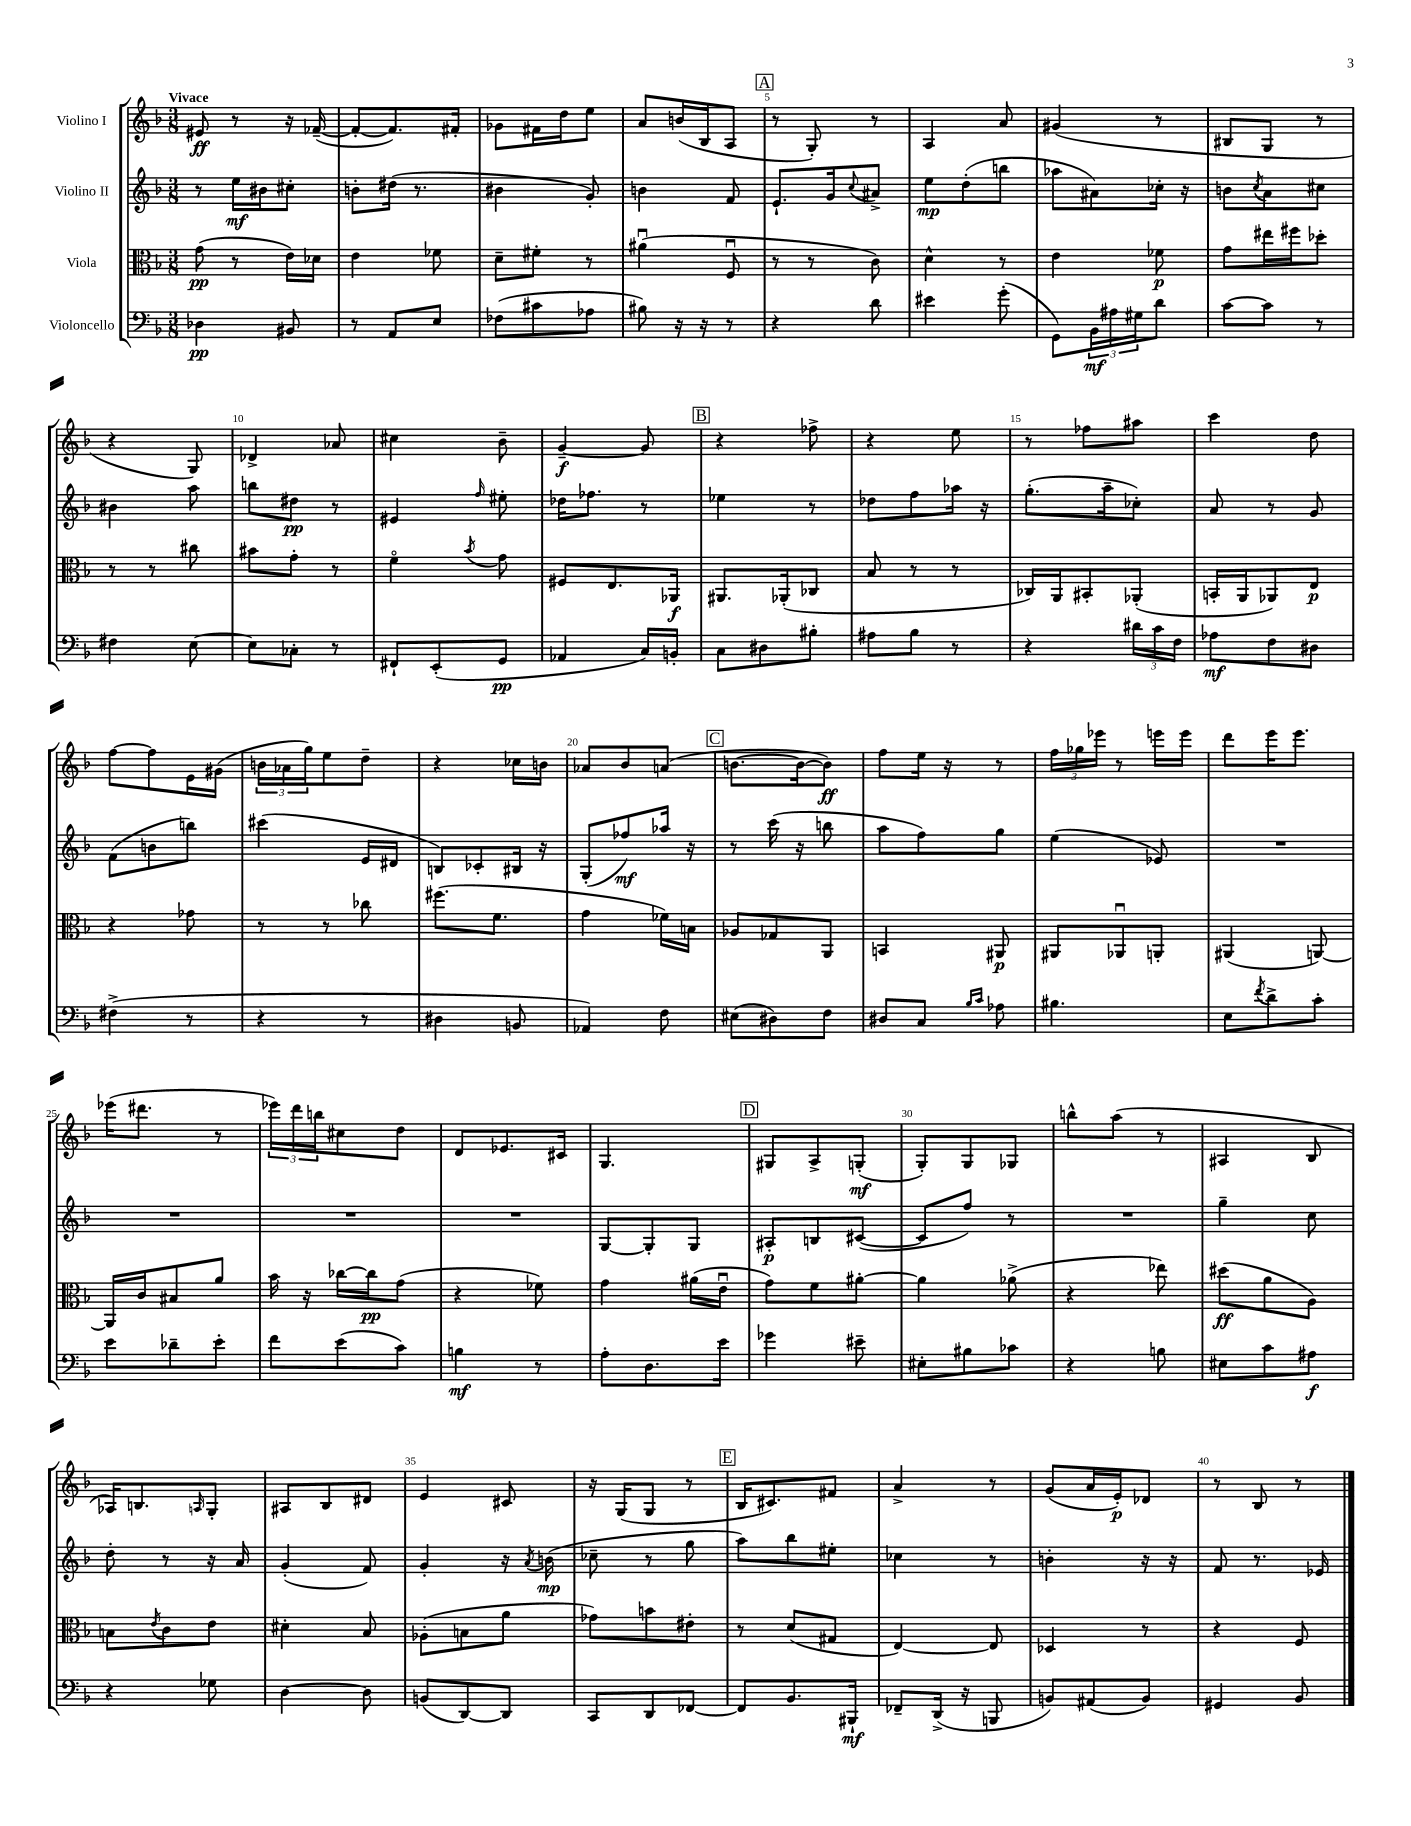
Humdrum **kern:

**kern	**dynam	**kern	**dynam	**kern	**dynam	**kern	**dynam
*part4	*part4	*part3	*part3	*part2	*part2	*part1	*part1
*staff4	*staff4	*staff3	*staff3	*staff2	*staff2	*staff1	*staff1
*I"Violoncello	*	*I"Viola	*	*I"Violino II	*	*I"Violino I	*
*clefF4	*	*clefC3	*	*clefG2	*	*clefG2	*
*k[b-]	*	*k[b-]	*	*k[b-]	*	*k[b-]	*
*M3/8	*	*M3/8	*	*M3/8	*	*M3/8	*
=1	=1	=1	=1	=1	=1	=1	=1
!	!	!	!	!	!	!LO:TX:a:B:t=Vivace	!
4D-X\	pp	(8g\	pp	8r	.	8e#X/	ff
.	.	8r	.	16ee\LL	mf	8r	.
.	.	.	.	16b#X\J	.	.	.
8BB#X/	.	16e\LL)	.	8cc#X'\J	.	16r	.
.	.	16d-X\JJ	.	.	.	([16f-X~/	.
=2	=2	=2	=2	=2	=2	=2	=2
8r	.	4e\	.	8bn'\L	.	8f-'/L_	.
8AA/L	.	.	.	(16dd#X\Jk	.	8.f-/])	.
.	.	.	.	8.r	.	.	.
8E/J	.	8f-X\	.	.	.	.	.
.	.	.	.	.	.	16f#X'/Jk	.
=3	=3	=3	=3	=3	=3	=3	=3
(8F-X\L	.	8d~\L	.	4b#X\	.	8g-X\L	.
8c#X\	.	8f#X'\J	.	.	.	16f#X\L	.
.	.	.	.	.	.	16dd\J	.
8A-X\J	.	8r	.	8g'/)	.	8ee\J	.
=4	=4	=4	=4	=4	=4	=4	=4
8B#X\)	.	(4a#Xu\	.	4bn\	.	8a/L	.
16r	.	.	.	.	.	(16bn/L	.
16r	.	.	.	.	.	16B-/J	.
8r	.	8Fu/	.	8f/	.	8A/J	.
!!LO:REH:place=s1:t=A
=5	=5	=5	=5	=5	=5	=5	=5
4r	.	8r	.	8.e`/L	.	8r	.
.	.	8r	.	.	.	8G'/)	.
.	.	.	.	16g/k	.	.	.
.	.	.	.	8qqcc/	.	.	.
8d\	.	8c\)	.	8a#X^/J	.	8r	.
=6	=6	=6	=6	=6	=6	=6	=6
4e#X\	.	4d^^\	.	8ee\L	mp	4A/	.
.	.	.	.	(8dd'\	.	.	.
(8g'\	.	8r	.	8bbn\J	.	8a/	.
=7	=7	=7	=7	=7	=7	=7	=7
8GG\L)	.	4e\	.	8aa-X\L	.	(4g#X/	.
24BB-\L	mf	.	.	8a#X\)	.	.	.
24A#X\	.	.	.	.	.	.	.
24G#X\J	.	.	.	.	.	.	.
8d\J	.	8f-X\	p	16cc-X'\Jk	.	8r	.
.	.	.	.	16r	.	.	.
=8	=8	=8	=8	=8	=8	=8	=8
[8c\L	.	8g\L	.	8bn\L	.	8B#X/L	.
.	.	.	.	8qcc/	.	.	.
8c\J]	.	16ee#X\L	.	8a\	.	8G/J	.
.	.	16ff#X\J	.	.	.	.	.
8r	.	8dd-X'\J	.	8cc#X\J	.	8r	.
!!LO:LB:g=z
=9	=9	=9	=9	=9	=9	=9	=9
4F#X\	.	8r	.	4b#X\	.	4r	.
.	.	8r	.	.	.	.	.
[8E\	.	8cc#X\	.	8aa\	.	8G/)	.
=10	=10	=10	=10	=10	=10	=10	=10
8E\L]	.	8b#X\L	.	8bbn\L	.	4d-X^/	.
8C-X'\J	.	8g'\J	.	8dd#X\J	pp	.	.
8r	.	8r	.	8r	.	8a-X/	.
=11	=11	=11	=11	=11	=11	=11	=11
8FF#X`/L	.	4f\	.	4e#X/	.	4cc#X\	.
(8EE'/	.	.	.	.	.	.	.
.	.	8qb-/	.	16qqff/	.	.	.
8GG/J	pp	8g\	.	8ee#X'\	.	8b-~\	.
=12	=12	=12	=12	=12	=12	=12	=12
4AA-X/	.	8F#X/L	.	16dd-X\KL	.	[4g~/	f
.	.	.	.	8.ff-X\J	.	.	.
.	.	8.E/	.	.	.	.	.
16C/LL)	.	.	.	8r	.	8g/]	.
16BBn'/JJ	.	16AA-X/Jk	f	.	.	.	.
!!LO:REH:place=s1:t=B
=13	=13	=13	=13	=13	=13	=13	=13
8C\L	.	8.AA#X/L	.	4ee-X\	.	4r	.
8D#X\	.	.	.	.	.	.	.
.	.	(16AA-X'/k	.	.	.	.	.
8B#X'\J	.	8C-X/J	.	8r	.	8ff-X^\	.
=14	=14	=14	=14	=14	=14	=14	=14
8A#X\L	.	8B-/	.	8dd-X\L	.	4r	.
8B-\J	.	8r	.	8ff\	.	.	.
8r	.	8r	.	16aa-X\Jk	.	8ee\	.
.	.	.	.	16r	.	.	.
=15	=15	=15	=15	=15	=15	=15	=15
4r	.	16C-X/LL)	.	(8.gg'\L	.	8r	.
.	.	16AA/J	.	.	.	.	.
.	.	8BB#X'/	.	.	.	8ff-X\L	.
.	.	.	.	16aa~\k	.	.	.
24d#X\LL	.	(8AA-X'/J	.	8cc-X'\J)	.	8aa#X\J	.
24c\	.	.	.	.	.	.	.
24F\JJ	.	.	.	.	.	.	.
=16	=16	=16	=16	=16	=16	=16	=16
8A-X\L	mf	16BBn'/LL	.	8a/	.	4ccc\	.
.	.	16AA/J	.	.	.	.	.
8F\	.	8AA-X/)	.	8r	.	.	.
8D#X\J	.	8E/J	p	8g/	.	8dd\	.
!!LO:LB:g=z
=17	=17	=17	=17	=17	=17	=17	=17
(4F#X^\	.	4r	.	(8f\L	.	[8ff\L	.
.	.	.	.	8bn\	.	8ff\]	.
8r	.	8g-X\	.	8bbn\J)	.	16e\L	.
.	.	.	.	.	.	(16g#X\JJ	.
=18	=18	=18	=18	=18	=18	=18	=18
4r	.	8r	.	(4ccc#X\	.	24bn\LL	.
.	.	.	.	.	.	24a-X\	.
.	.	.	.	.	.	24gg\J)	.
.	.	8r	.	.	.	8ee\	.
8r	.	8cc-X\	.	16e/LL	.	8dd~\J	.
.	.	.	.	16d#X/JJ	.	.	.
=19	=19	=19	=19	=19	=19	=19	=19
4D#X\	.	(8.ff#X\L	.	8Bn/L)	.	4r	.
.	.	.	.	8c-X'/	.	.	.
.	.	8.f\J	.	.	.	.	.
8BBn/	.	.	.	16B#X/Jk	.	16cc-X\LL	.
.	.	.	.	16r	.	16bn\JJ	.
=20	=20	=20	=20	=20	=20	=20	=20
4AA-X/)	.	4g\	.	(8G'/L	.	8a-X/L	.
.	.	.	.	8ff-X/)	mf	8b-/	.
8F\	.	16f-X\LL)	.	16aa-X/Jk	.	(8an/J	.
.	.	16Bn\JJ	.	16r	.	.	.
!!LO:REH:place=s1:t=C
=21	=21	=21	=21	=21	=21	=21	=21
(8E#X\L	.	8A-X/L	.	8r	.	[8.bn\L	.
8D#X\)	.	8G-X/	.	(16ccc\	.	.	.
.	.	.	.	16r	.	16b\k_	.
8F\J	.	8AA/J	.	8bbn\	.	8b\J])	ff
=22	=22	=22	=22	=22	=22	=22	=22
8D#X/L	.	4BBn/	.	8aa\L	.	8ff\L	.
8C/J	.	.	.	8ff\)	.	16ee\Jk	.
.	.	.	.	.	.	16r	.
16qqB-/LL	.	.	.	.	.	.	.
16qqc/JJ	.	.	.	.	.	.	.
8A-X\	.	8AA#X/	p	8gg\J	.	8r	.
=23	=23	=23	=23	=23	=23	=23	=23
4.B#X\	.	8AA#X/L	.	(4ee\	.	24ff\LL	.
.	.	.	.	.	.	24gg-X\	.
.	.	.	.	.	.	24eee-X\JJ	.
.	.	8AA-Xu/	.	.	.	8r	.
.	.	8AAn'/J	.	8e-X/)	.	16eeen\LL	.
.	.	.	.	.	.	16eee\JJ	.
=24	=24	=24	=24	=24	=24	=24	=24
8E\L	.	(4AA#X/	.	4.r	.	8ddd\L	.
8qf/	.	.	.	.	.	.	.
8d^\	.	.	.	.	.	16eee\K	.
.	.	.	.	.	.	8.eee\J	.
8c'\J	.	[8AAn/)	.	.	.	.	.
!!LO:LB:g=z
=25	=25	=25	=25	=25	=25	=25	=25
8e\L	.	16AA/LL]	.	4.r	.	(16eee-X\KL	.
.	.	16c/J	.	.	.	8.ddd#X\J	.
8d-X~\	.	8B#X/	.	.	.	.	.
8e'\J	.	8a/J	.	.	.	8r	.
=26	=26	=26	=26	=26	=26	=26	=26
8f\L	.	16b-\	.	4.r	.	24eee-X\LL)	.
.	.	.	.	.	.	24ddd\	.
.	.	16r	.	.	.	.	.
.	.	.	.	.	.	24bbn\J	.
(8e\	.	[16cc-X\LL	.	.	.	8cc#X\	.
.	.	16cc-\J]	pp	.	.	.	.
8c\J)	.	(8g\J	.	.	.	8dd\J	.
=27	=27	=27	=27	=27	=27	=27	=27
4Bn\	mf	4r	.	4.r	.	8d/L	.
.	.	.	.	.	.	8.e-X/	.
8r	.	8f-X\)	.	.	.	.	.
.	.	.	.	.	.	16c#X/Jk	.
=28	=28	=28	=28	=28	=28	=28	=28
8A'\L	.	4g\	.	[8G/L	.	4.G/	.
8.D\	.	.	.	8G'/]	.	.	.
.	.	(16a#X\LL	.	8G/J	.	.	.
16e\Jk	.	16eu\JJ	.	.	.	.	.
!!LO:REH:place=s1:t=D
=29	=29	=29	=29	=29	=29	=29	=29
4g-X\	.	8g\L)	.	8A#X'/L	p	8G#X/L	.
.	.	8f\	.	8Bn/	.	8A^/	.
8e#X~\	.	[8a#X'\J	.	([8c#X/J	.	(8Gn'/J	mf
=30	=30	=30	=30	=30	=30	=30	=30
8E#X'\L	.	4a#\]	.	8c#/L]	.	8G'/L)	.
8B#X\	.	.	.	8ff/J)	.	8G/	.
8c-X\J	.	(8a-X^\	.	8r	.	8G-X/J	.
=31	=31	=31	=31	=31	=31	=31	=31
4r	.	4r	.	4.r	.	8bbn^^\L	.
.	.	.	.	.	.	(8aa\J	.
8Bn\	.	8ee-X\)	.	.	.	8r	.
=32	=32	=32	=32	=32	=32	=32	=32
8E#X\L	.	(8dd#X\L	ff	4gg~\	.	4A#X/	.
8c\	.	8a\	.	.	.	.	.
8A#X\J	f	8A\J)	.	8cc\	.	8B-/	.
!!LO:LB:g=z
=33	=33	=33	=33	=33	=33	=33	=33
4r	.	8Bn\L	.	8dd'\	.	16A-X/KL)	.
.	.	.	.	.	.	8.Bn/	.
.	.	8qe/	.	.	.	.	.
.	.	8c\	.	8r	.	.	.
.	.	.	.	.	.	16qqAn/	.
8G-X\	.	8e\J	.	16r	.	8G'/J	.
.	.	.	.	16a/	.	.	.
=34	=34	=34	=34	=34	=34	=34	=34
[4D\	.	4d#X'\	.	(4g'/	.	8A#X/L	.
.	.	.	.	.	.	8B-/	.
8D\]	.	8B-/	.	8f/)	.	8d#X/J	.
=35	=35	=35	=35	=35	=35	=35	=35
(8BBn/L	.	(8A-X'\L	.	4g'/	.	4e/	.
[8DD/)	.	8Bn\	.	.	.	.	.
8DD/J]	.	8a\J	.	16r	.	8c#X/	.
.	.	.	.	8qa/	.	.	.
.	.	.	.	(16bn\	mp	.	.
=36	=36	=36	=36	=36	=36	=36	=36
8CC/L	.	8g-X\L)	.	8cc-X~\	.	16r	.
.	.	.	.	.	.	(16G/KL	.
8DD/	.	8bn\	.	8r	.	8G/J	.
[8FF-X/J	.	8e#X'\J	.	8gg\	.	8r	.
!!LO:REH:place=s1:t=E
=37	=37	=37	=37	=37	=37	=37	=37
8FF-/L]	.	8r	.	8aa\L)	.	16B-/KL	.
.	.	.	.	.	.	8.c#X/)	.
8.BB-/	.	(8d/L	.	8bb-\	.	.	.
.	.	8G#X/J	.	8ee#X'\J	.	8f#X/J	.
16BBB#X`/Jk	mf	.	.	.	.	.	.
=38	=38	=38	=38	=38	=38	=38	=38
8FF-X~/L	.	[4E/)	.	4cc-X\	.	4a^/	.
(16DD^/Jk	.	.	.	.	.	.	.
16r	.	.	.	.	.	.	.
8BBBn/	.	8E/]	.	8r	.	8r	.
=39	=39	=39	=39	=39	=39	=39	=39
8BBn/L)	.	4D-X/	.	4bn'\	.	(8g/L	.
(8AA#X/	.	.	.	.	.	16a/L	.
.	.	.	.	.	.	16e'/J)	p
8BB/J)	.	8r	.	16r	.	8d-X/J	.
.	.	.	.	16r	.	.	.
=40	=40	=40	=40	=40	=40	=40	=40
4GG#X/	.	4r	.	8f/	.	8r	.
.	.	.	.	8.r	.	8B-/	.
8BB-/	.	8F/	.	.	.	8r	.
.	.	.	.	16e-X/	.	.	.
==	==	==	==	==	==	==	==
*-	*-	*-	*-	*-	*-	*-	*-
